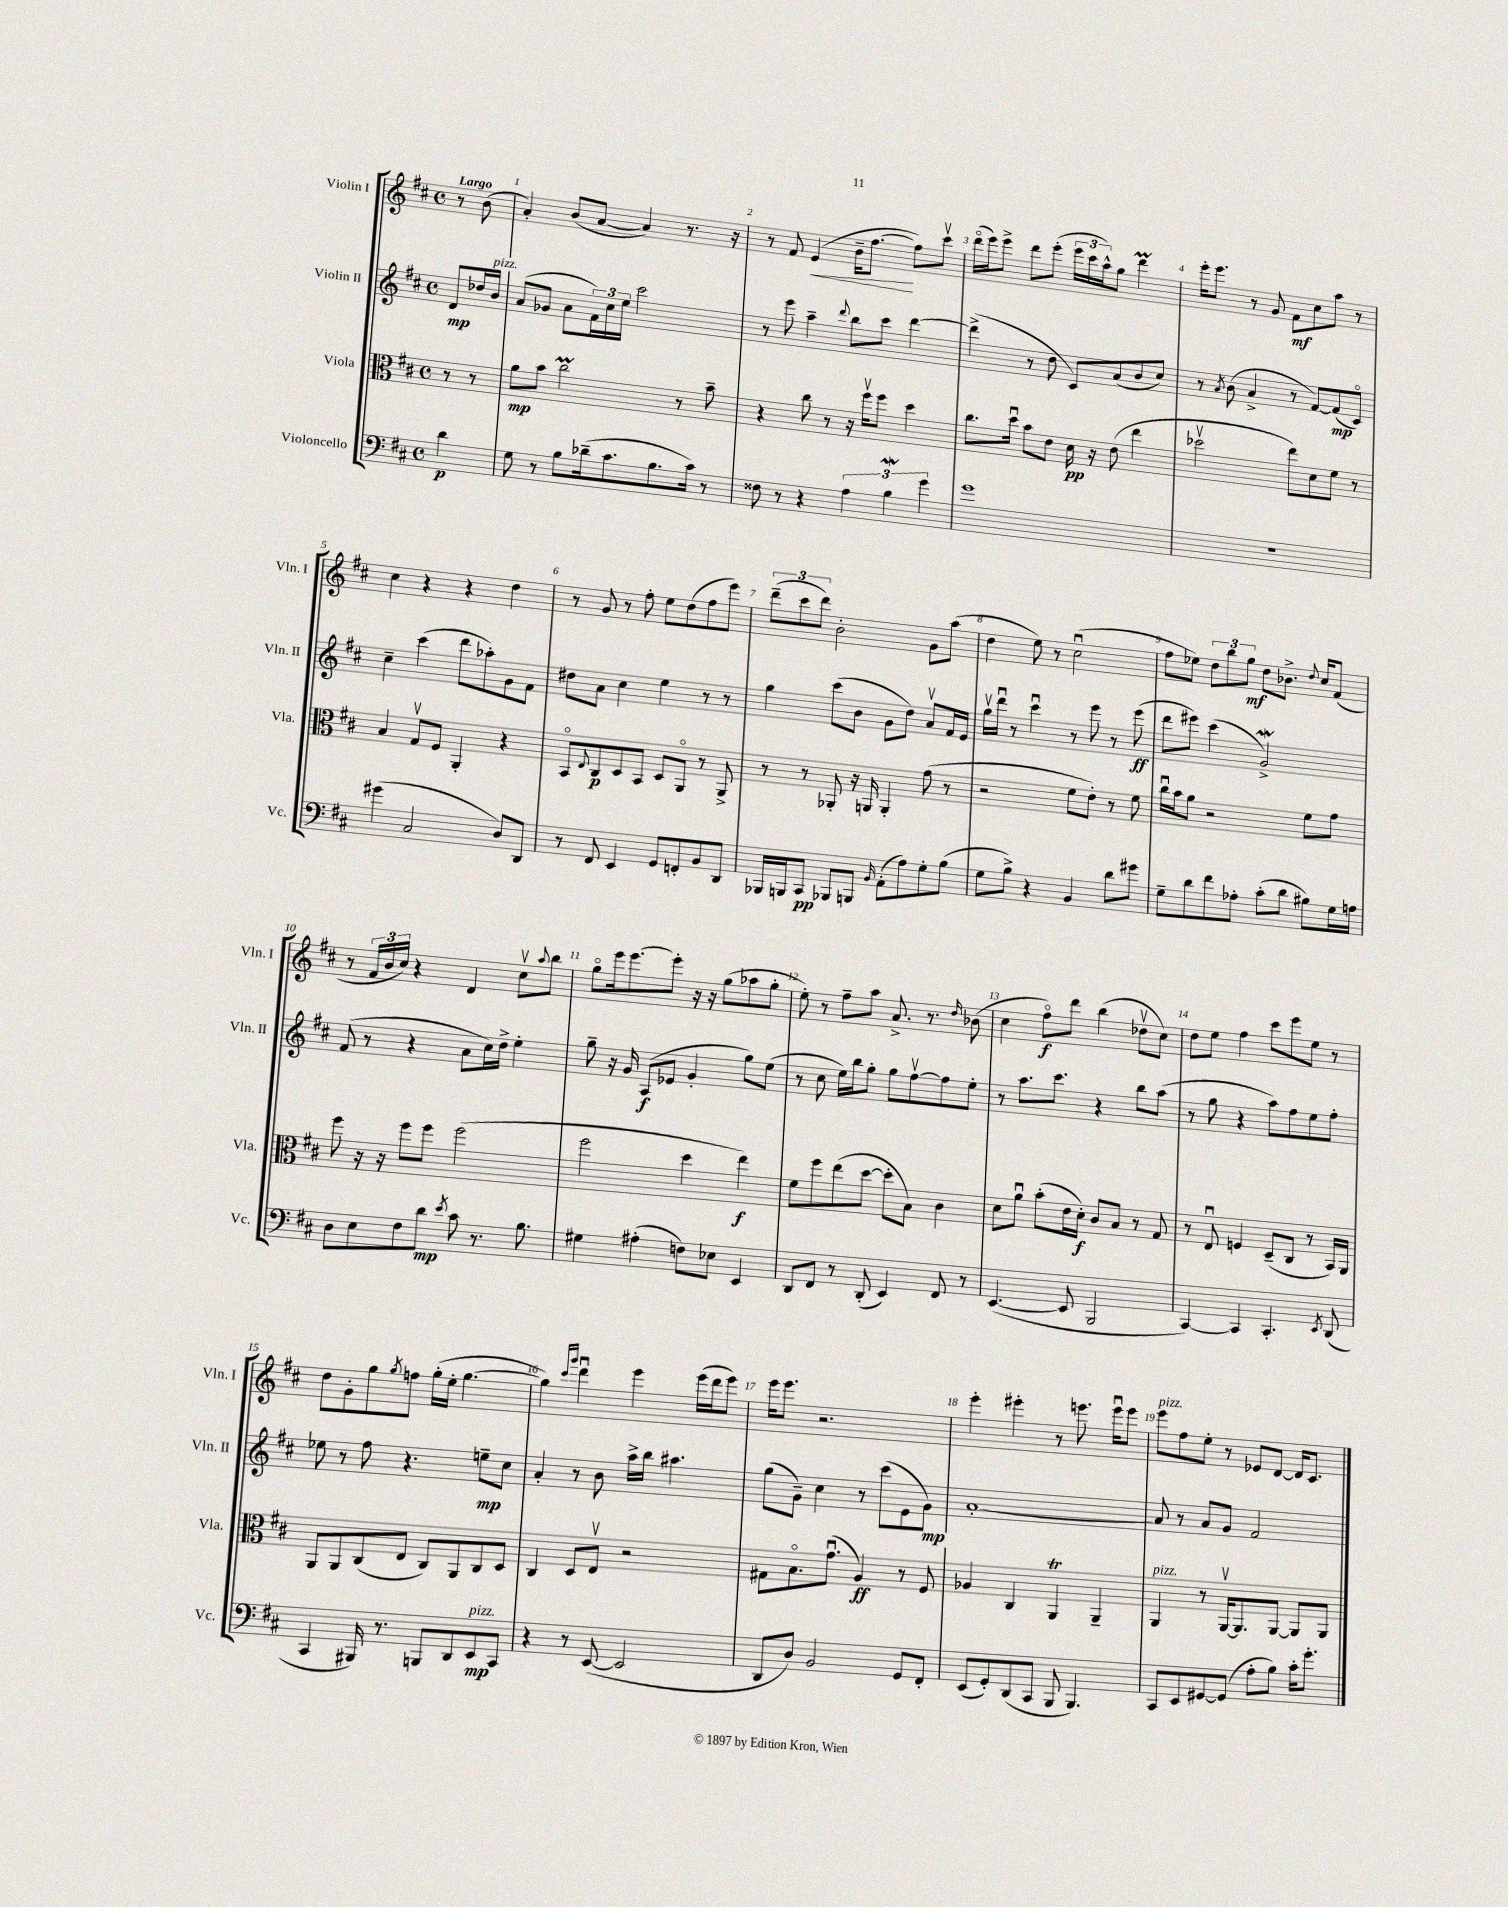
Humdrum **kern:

**kern	**kern	**kern	**kern
*staff4	*staff3	*staff2	*staff1
*clefF4	*clefC3	*clefG2	*clefG2
*k[f#c#]	*k[f#c#]	*k[f#c#]	*k[f#c#]
*M4/4	*M4/4	*M4/4	*M4/4
*met(c)	*met(c)	*met(c)	*met(c)
4d	8r	8d	8r
.	8r	16dd-	(8b
.	.	16b	.
=	=	=	=
8G	8a	(8a	4a')
8r	8b	8g-	.
8B	2cc#	8a	(8b
(16d-~	.	24f#)	[8a
.	.	24cc#	.
8.c#	.	.	.
.	.	24ee	.
.	.	2ccc#	4a])
8.B	.	.	.
.	8r	.	8.r
16c#)	.	.	.
8r	8b~	.	.
.	.	.	16r
=	=	=	=
8F##	4r	8r	8r
8r	.	8eee	8f#
4r	8cc#	4aa~	(4e
.	8r	.	.
.	.	8qqddd	.
6A	16r	8bb	16b~
.	16ff#v	.	[8.ff#
.	8ff#	8ccc#	.
6B	.	.	.
.	4dd	[4ddd	8ff#])
6g	.	.	.
.	.	.	8ccc#v
=	=	=	=
1g	8.cc#	(4ddd^]	(16dddo
.	.	.	16eee)
.	.	.	8eee^
.	16ddu	.	.
.	8b	8r	8ddd
.	8e	8dd	(8eee'
.	16d	8c#)	24eee
.	.	.	24ccc#
.	16r	.	.
.	.	.	24aa^^)
.	(8e	(8a	8gg
.	4ee	8b	4ddd
.	.	8cc#)	.
=	=	=	=
1r	2dd-v	8r	16eee'
.	.	.	8.eee
.	.	8qa	.
.	.	(8b	.
.	.	4a^	8r
.	.	.	8g
.	8ee)	8r	8f#
.	8d	[8f#)	8cc#
.	8f#	(8f#]	8aa
.	8r	8c#o)	8r
=	=	=	=
(4g#	4B	4cc#~	4cc#
2C#	8Gv	(4ccc#	4r
.	8F#	.	.
.	4AA'	8ddd	4r
.	.	8aa-')	.
8D)	4r	8g	4dd
8DD	.	8f#	.
=	=	=	=
8r	8BBo	8dd#	8r
.	8qqE	.	.
8FF#	8C#	8a	8g
4EE	8D	4cc#	8r
.	8BB	.	8ff#'
8GG	8D	4ee	8ee
8FF'	8AAo	.	(8dd
8BB	8r	8r	8ff#
8DD	8AA^	8r	8eee)
=	=	=	=
16BBB-	8r	4gg	(12ddd~
16BBB	.	.	.
.	.	.	12ccc#
8CC#	8r	.	.
.	.	.	12ddd)
8BBB-	8AA-'	(8ccc#	2b'
8BBB	16r	8b	.
.	16AA	.	.
16qqBB	.	.	.
(8AA'	4AA'	8g	.
8A)	.	8dd)	.
8G'	(8g	8av	8g
(8B	8r	16f#	(8aa
.	.	16e	.
=	=	=	=
8G	2r	16ggv	4dd
.	.	16dddu	.
8B^)	.	8r	.
4r	.	4ccc#u	8ee)
.	.	.	8r
4BB	8f#	8r	(2cc#u
.	8e')	8eee	.
8d	8r	8r	.
8g#	8f#	(8eee	.
=	=	=	=
8G~	16cc#u	8ddd	8ff#
.	16b	.	.
8d	8a	8eee#)	8ee-)
8f#	2r	(4ccc#	12dd
.	.	.	12bb
8A-'	.	.	.
.	.	.	12gg
(8c#'	.	2g^)	8dd
8d	.	.	8.b-^
8B#)	8f#	.	.
.	.	.	8qqdd
.	.	.	16cc#
16G	8g	.	(8f#
16A	.	.	.
=	=	=	=
8D	8ff#	(8f#	8r
8E	16r	8r	24f#
.	.	.	24b
.	16r	.	.
.	.	.	24cc#)
8F#	8ff#	4r	4r
8d	8ff#	.	.
8qe	.	.	.
8c#	(2ff#	8a	4d
8.r	.	16cc#)	.
.	.	16dd^	.
.	.	4ee'	8cc#v
8.B	.	.	.
.	.	.	8qqaa
.	.	.	8bb
=	=	=	=
4G#	2ff#	8gg~	8ggo
.	.	16r	16eee
.	.	16g	[8.eee
(4A#'	.	(8A	.
.	.	8e-	8eee']
8F)	4dd	4g'	16r
.	.	.	16r
8E-	.	.	(8gg
4EE	4ee)	8gg)	8aa-
.	.	(8ee	8gg'
=	=	=	=
8DD	8f#	8r	8ee')
8FF#	8ff#	8cc#	8r
8r	(8ee	16ee)	8ff#~
.	.	16bb	.
(8DD'	[8dd	8gg'	8aa
4EE)	8dd']	8gg	8.a^
.	8B)	[8ff#v	.
.	.	.	8.r
8FF#	4c#	8ff#]	.
.	.	.	16qqdd
8r	.	8ee'	(8b-
=	=	=	=
([4.EE	8d	8r	4cc#
.	8au	8.aa	.
.	(8b'	.	8ff#o)
.	.	8.ccc#	.
8EE]	16e	.	8ddd
.	16d')	.	.
2BBB	8c#	4r	(4bb
.	8B	.	.
.	8r	8bb	8dd-v
.	8G	(8aa	8cc#)
=	=	=	=
[4CC#)	8r	8r	8dd
.	8Eu	8gg	8ee
4CC#]	4F	4r	4ff#
4.CC#'	(8D~	8aa)	8ccc#
.	8C#	8ff#	8eee
.	8r	8ee	8ee
8qEE	.	.	.
(8DD	16BB)	8ff#'	8r
.	16AA	.	.
=	=	=	=
4CC#	8AA	8ee-	8dd
.	8AA	8r	8g'
16BBB#)	(8C#	8ff#	8gg
8.r	.	.	.
.	.	.	8qgg
.	8E	4.r	8ff
8BBB	8C#)	.	(16gg'
.	.	.	16ee'
8DD	8AA	.	[4.gg
8EE	8C#	8ee~	.
8CC#	8D	8cc#	.
=	=	=	=
4r	4C#	4a'	4gg])
.	.	.	16qqccc#
.	.	.	16qqggg
8r	8D	8r	4dddu
([8EE	8Ev	8b	.
2EE]	2r	16aa^	4eee
.	.	16bb	.
.	.	4.aa#	.
.	.	.	(16eee
.	.	.	16ddd
.	.	.	8eee)
=	=	=	=
8DD	8G#	(8gg	16eee
.	.	.	8.eee
8D)	8.Bo	8g~)	.
2BB	.	4cc#	2.r
.	(8.gu	.	.
.	4A)	8r	.
.	.	(8ccc#	.
8GG	8r	8e	.
8FF#'	8F#	8g)	.
=	=	=	=
(8EE	4A-	[1a'	4eee'
8GG')	.	.	.
(8DD	4C#	.	4eee#'
8CC#	.	.	.
8BBB	4AA	.	8r
4.BBB)	.	.	8.eee
.	4AA~	.	.
.	.	.	16eeeu
.	.	.	8eee
=	=	=	=
8CC#	4AA	8a]	8eee
8EE	.	8r	8ff#
[8GG#	8r	8a	8ee'
(8GG#]	[16AAv	8g	8r
.	8.AA]	.	.
8A'	.	2f#	8e-
8B)	[8AA	.	[8d
16c#'	8AA]	.	16d]
8.g'	.	.	8.c#
.	8AA	.	.
==	==	==	==
*-	*-	*-	*-
